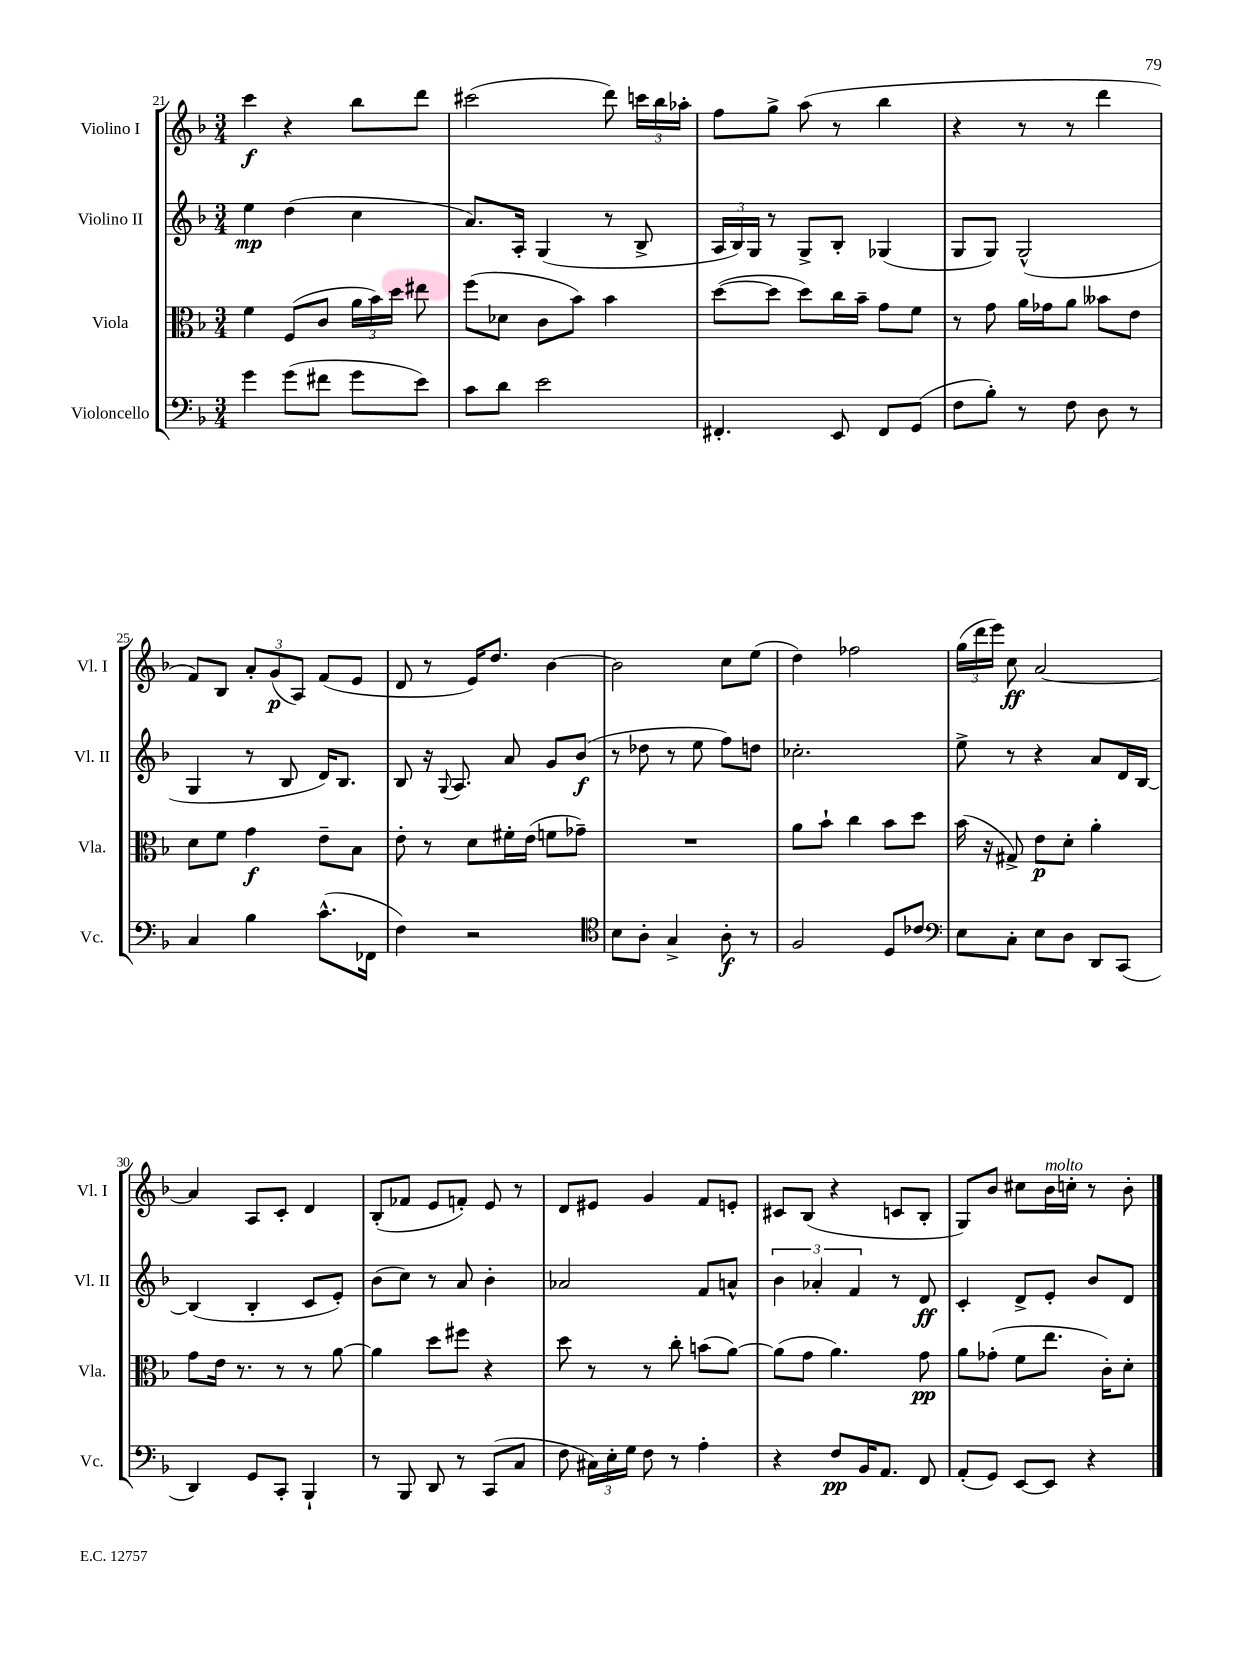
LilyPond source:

<<
\new StaffGroup <<
\new Staff = "s0" \with { instrumentName = "Violino I" shortInstrumentName = "Vl. I" } {
    \clef treble \key f \major \numericTimeSignature \time 3/4
    \autoBeamOff c'''4\f r4 bes''8[ d'''8] |
    cis'''2( d'''8) \tuplet 3/2 { c'''16[ bes''16 aes''16]-. } |
    f''8[ g''8]-> a''8( r8 bes''4 |
    r4 r8 r8 d'''4 |
    f'8[) bes8] \tuplet 3/2 { a'8[-. g'8\p( a8]) } f'8[( e'8] |
    d'8 r8 e'16[) d''8.] bes'4~ |
    bes'2 c''8[ e''8]( |
    d''4) fes''2 |
    \tuplet 3/2 { g''16[( d'''16 e'''16]) } c''8\ff a'2~ |
    a'4 a8[ c'8]-. d'4 |
    bes8[-.( fes'8] e'8[ f'8]-.) e'8 r8 |
    d'8[ eis'8] g'4 f'8[ e'8]-. |
    cis'8[ bes8]( r4 c'8[ bes8]-. |
    g8[) bes'8] cis''8[ bes'16^\markup { \italic "molto" } c''16]-. r8 bes'8-. \bar "|." |
}
\new Staff = "s1" \with { instrumentName = "Violino II" shortInstrumentName = "Vl. II" } {
    \clef treble \key f \major \numericTimeSignature \time 3/4
    \autoBeamOff e''4\mp d''4( c''4 |
    a'8.[) a16]-. g4( r8 bes8-> |
    \tuplet 3/2 { a16[ bes16) g16] } r8 g8[-> bes8]-. ges4( |
    g8[ g8]) g2-^( |
    g4 r8 bes8 d'16[) bes8.] |
    bes8 r16 \appoggiatura { g8 } a8. a'8 g'8[ bes'8]\f( |
    r8 des''8 r8 e''8 f''8[) d''8] |
    ces''2.-. |
    e''8-> r8 r4 a'8[ d'16 bes16]~ |
    bes4( bes4-. c'8[ e'8]-.) |
    bes'8[( c''8]) r8 a'8 bes'4-. |
    aes'2 f'8[ a'8]-^ |
    \tuplet 3/2 { bes'4 aes'4-. f'4 } r8 d'8\ff |
    c'4-. d'8[-> e'8]-. bes'8[ d'8] \bar "|." |
}
\new Staff = "s2" \with { instrumentName = "Viola" shortInstrumentName = "Vla." } {
    \clef alto \key f \major \numericTimeSignature \time 3/4
    \autoBeamOff f'4 f8[( c'8] \tuplet 3/2 { a'16[ bes'16) d''16] } eis''8 |
    f''8[( des'8] c'8[ bes'8]) bes'4 |
    d''8[~( d''8] d''8[) c''16 bes'16]-- g'8[ f'8] |
    r8 g'8 a'16[ ges'16 a'8] beses'8[ e'8] |
    d'8[ f'8] g'4\f e'8[-- bes8] |
    e'8-. r8 d'8[ fis'16-. e'16]( f'8[ ges'8]--) |
    R2. |
    a'8[ bes'8]-! c''4 bes'8[ d''8] |
    bes'16( r16 gis8->) e'8[\p d'8]-. a'4-. |
    g'8[ e'16] r8. r8 r8 a'8~ |
    a'4 d''8[ fis''8] r4 |
    d''8 r8 r8 c''8-. b'8[( a'8]~) |
    a'8[( g'8] a'4.) g'8\pp |
    a'8[ ges'8]-.( f'8[ e''8.] c'16[-.) d'8]-. \bar "|." |
}
\new Staff = "s3" \with { instrumentName = "Violoncello" shortInstrumentName = "Vc." } {
    \clef bass \key f \major \numericTimeSignature \time 3/4
    \autoBeamOff g'4 g'8[( fis'8] g'8[ e'8]) |
    c'8[ d'8] e'2 |
    fis,4.-. e,8 fis,8[ g,8]( |
    f8[ bes8]-.) r8 f8 d8 r8 |
    c4 bes4 c'8.[-^( fes,16] |
    f4) r2 |
    \clef tenor bes8[ a8]-. g4-> a8-.\f r8 |
    f2 d8[ ces'8] |
    \clef bass e8[ c8]-. e8[ d8] d,8[ c,8]( |
    d,4) g,8[ c,8]-. bes,,4-! |
    r8 bes,,8 d,8 r8 c,8[( c8] |
    f8 \tuplet 3/2 { cis16[) e16-. g16] } f8 r8 a4-. |
    r4 f8[\pp bes,16 a,8.] f,8 |
    a,8[-.( g,8]) e,8[~ e,8] r4 \bar "|." |
}
>>
>>
\layout { \context { \Score currentBarNumber = #21 } }
